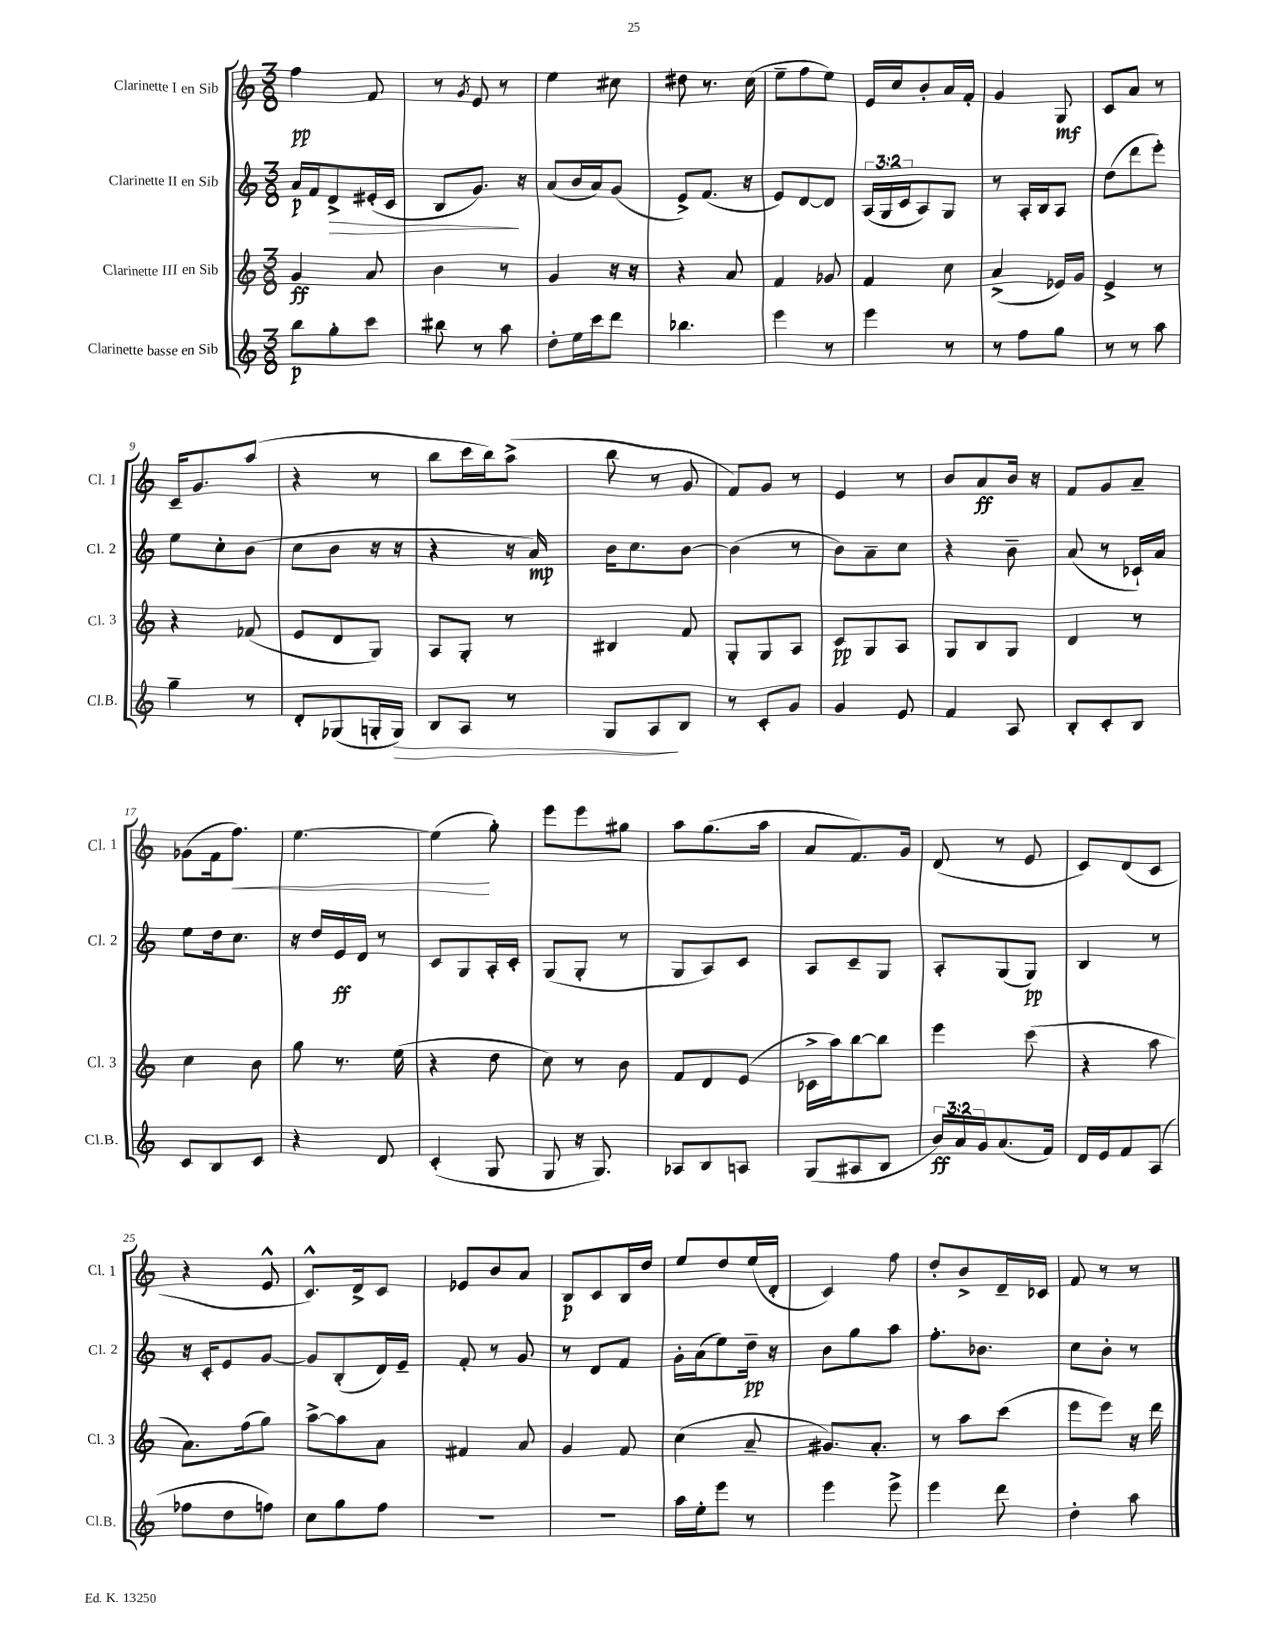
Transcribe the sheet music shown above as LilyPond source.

<<
\new StaffGroup <<
\new Staff = "s0" \with { instrumentName = "Clarinette I en Sib" shortInstrumentName = "Cl. 1" } {
    \clef treble \key c \major \numericTimeSignature \time 3/8
    f''4\pp f'8 |
    r8 \acciaccatura { g'8 } e'8 r8 |
    e''4 cis''8 |
    dis''8 r8. c''16( |
    e''8-- f''8 e''8) |
    e'16 c''16 b'8-. a'16 f'16-. |
    g'4 g8\mf |
    c'8 a'8 r8 |
    c'16-- g'8. a''8( |
    r4 r8 |
    b''8 c'''16 b''16) a''8->( |
    b''8 r8 g'8 |
    f'8) g'8 r8 |
    e'4 r8 |
    b'8 a'8\ff b'16 r16 |
    f'8 g'8 a'8-- |
    ges'8( f'16 f''8.\<) |
    e''4.~ |
    e''4\!( g''8-.) |
    e'''8 e'''8 gis''8 |
    a''8 g''8.( a''16 |
    a'8 f'8.) g'16 |
    d'8( r8 e'8 |
    c'8) d'8( c'8 |
    r4 e'8-^ |
    c'8.-^) d'16-> c'8 |
    ees'8 b'8 a'8 |
    b8\p c'8 b16 d''16 |
    e''8 d''8 e''16( d'16-. |
    c'4) f''8 |
    d''8-. b'8-> d'16-- ces'16 |
    f'8 r8 r8 \bar "|." |
}
\new Staff = "s1" \with { instrumentName = "Clarinette II en Sib" shortInstrumentName = "Cl. 2" } {
    \clef treble \key c \major \numericTimeSignature \time 3/8 \override Staff.TupletNumber.text = #tuplet-number::calc-fraction-text
    a'16\p f'16 d'8->\> eis'16-.( c'16 |
    b8 g'8.\!) r16 |
    a'8( b'16 a'16) g'8( |
    e'8->) f'8.( r16 |
    e'8) d'8~ d'8 |
    \tuplet 3/2 { a16( g16 c'16 } a8) g8 |
    r8 a16-. b16 a8 |
    d''8( d'''8 e'''8-.) |
    e''8 c''8-. b'8( |
    c''8 b'8 r16 r16 |
    r4 r16 a'16\mp) |
    b'16 c''8. b'8~ |
    b'4( r8 |
    b'8) a'8-- c''8 |
    r4 b'8-- |
    a'8( r8 ces'16-!) a'16 |
    e''8 d''16 c''8. |
    r16 d''16 e'16\ff d'16 r8 |
    c'8 g8 a16-. c'16-. |
    g8( g8-. r8 |
    g8 a8) c'8 |
    a8 c'8-- g8 |
    a8-. g8( g8\pp) |
    b4 r8 |
    r16 c'16-. e'8 g'8~ |
    g'8 b8-.( d'16) e'16-- |
    f'8-. r8 g'8 |
    r8 d'8 f'8 |
    g'16-. a'16( e''8) d''16--\pp r16 |
    b'8 g''8 a''8 |
    f''8.-. bes'8. |
    c''8 b'8-. r8 \bar "|." |
}
\new Staff = "s2" \with { instrumentName = "Clarinette III en Sib" shortInstrumentName = "Cl. 3" } {
    \clef treble \key c \major \numericTimeSignature \time 3/8
    g'4\ff a'8 |
    b'4 r8 |
    g'4 r16 r16 |
    r4 a'8 |
    f'4 ges'8 |
    f'4 c''8 |
    a'4->( ees'16) g'16 |
    e'4-> r8 |
    r4 fes'8( |
    e'8 d'8 g8) |
    a8 g8-. r8 |
    bis4 f'8 |
    g8-. g8 a8 |
    c'8\pp g8 a8 |
    g8 b8 g8 |
    d'4 r8 |
    c''4 b'8 |
    g''8 r8. e''16( |
    r4 d''8 |
    c''8) r8 b'8 |
    f'8 d'8 e'8( |
    ces'16-> a''16) b''8~ b''8 |
    e'''4 c'''8( |
    r4 a''8 |
    a'8.) f''16( g''8) |
    a''8~-> a''8 a'8 |
    fis'4 a'8 |
    g'4 f'8 |
    c''4( a'8-- |
    gis'8.) a'8.-. |
    r8 a''8 c'''8( |
    e'''8 e'''8) r16 d'''16 \bar "|." |
}
\new Staff = "s3" \with { instrumentName = "Clarinette basse en Sib" shortInstrumentName = "Cl.B." } {
    \clef treble \key c \major \numericTimeSignature \time 3/8 \override Staff.TupletNumber.text = #tuplet-number::calc-fraction-text
    b''8\p g''8-. c'''8 |
    bis''8 r8 a''8 |
    d''8-. e''16 c'''16 d'''8 |
    bes''4. |
    e'''4 r8 |
    e'''4 r8 |
    r8 f''8 g''8 |
    r8 r8 a''8 |
    g''4-- r8 |
    d'8-. ges8( g16-. g16\>) |
    b8 a8 r8 |
    g8 a8\! b8 |
    r8 c'8-. g'8 |
    g'4 e'8 |
    f'4 a8 |
    b8-. c'8-. b8 |
    c'8 b8 c'8 |
    r4 d'8 |
    c'4-.( g8 |
    g8 r16 g8.) |
    aes8 b8 a8 |
    g8( ais8 b8 |
    \tuplet 3/2 { b'16\ff) a'16 g'16 } a'8.( f'16) |
    d'16 e'16 f'8 a8( |
    fes''8 d''8 f''8) |
    c''8 g''8 f''8 |
    R4. |
    R4. |
    a''16 e''16-. e'''8 r8 |
    e'''4 e'''8-> |
    e'''4 d'''8 |
    d''4-. a''8 \bar "|." |
}
>>
>>
